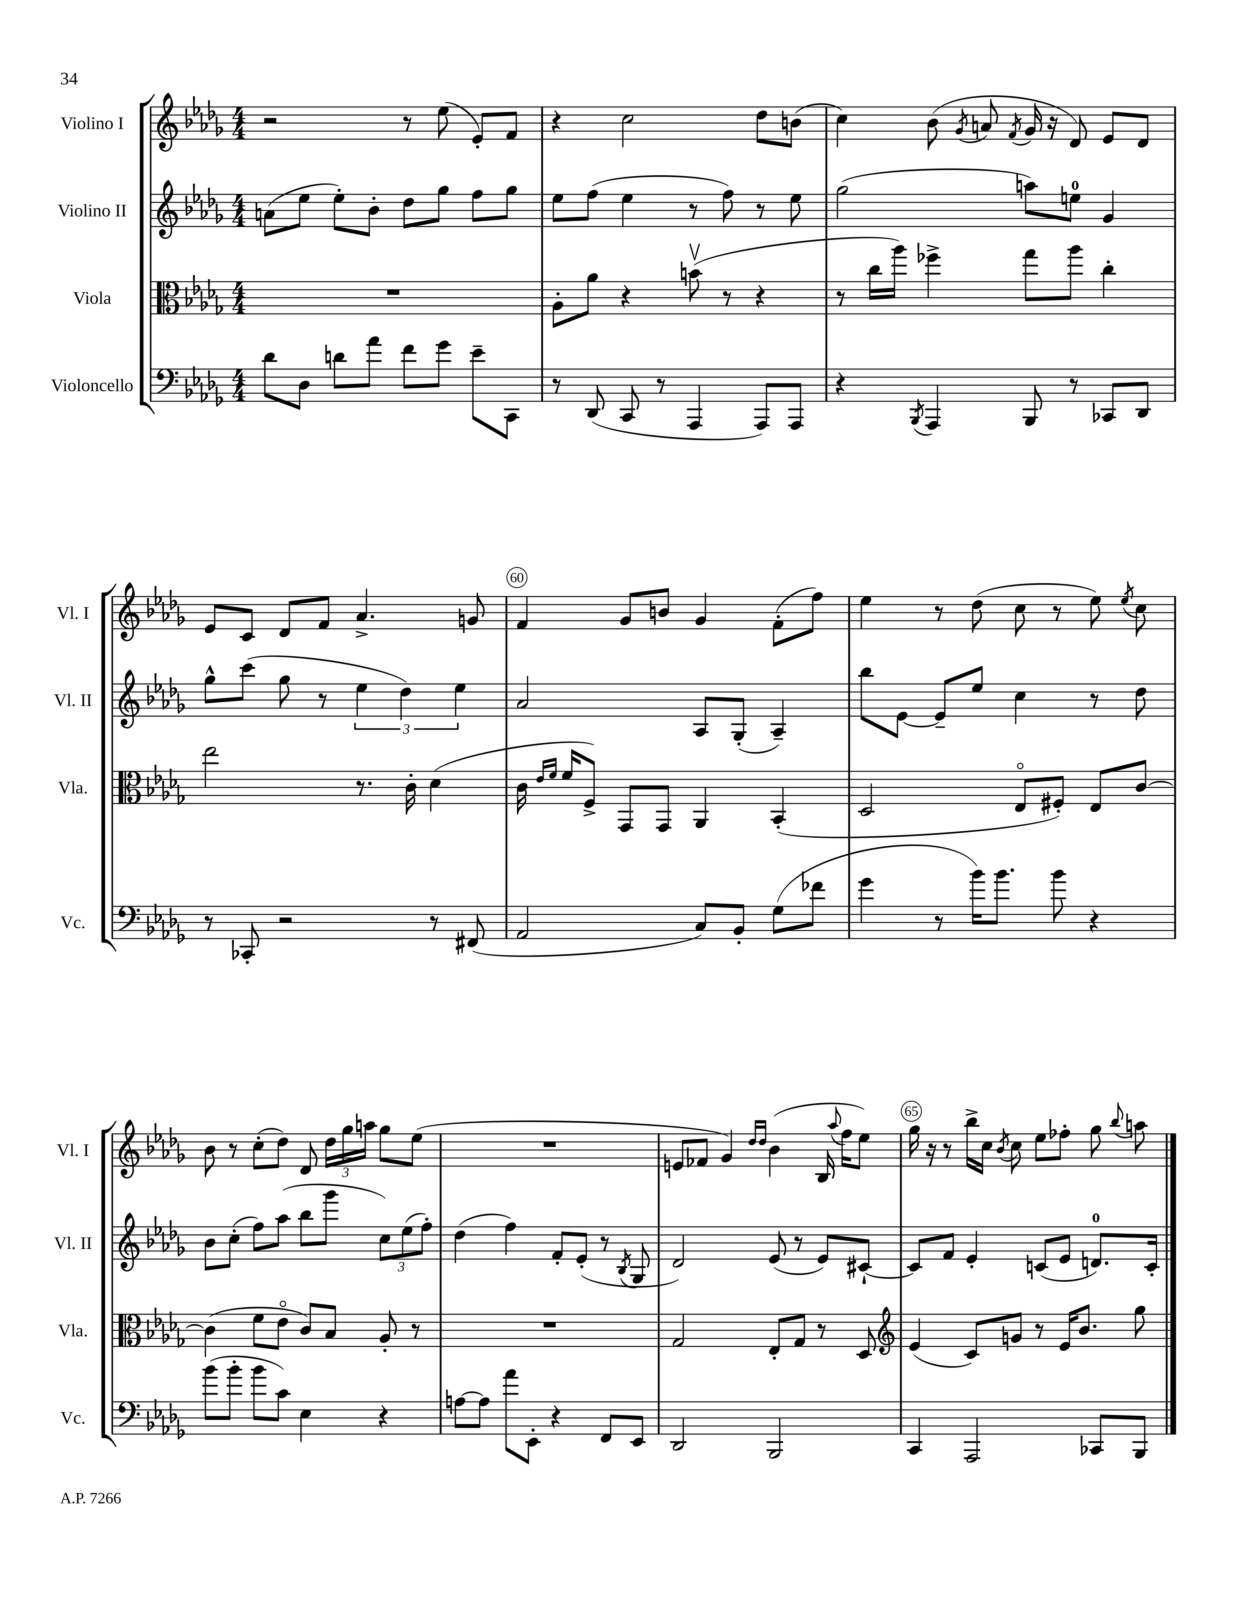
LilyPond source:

<<
\new StaffGroup <<
\new Staff = "s0" \with { instrumentName = "Violino I" shortInstrumentName = "Vl. I" } {
    \clef treble \key des \major \numericTimeSignature \time 4/4
    \autoBeamOff r2 r8 ees''8( ees'8[-.) f'8] |
    r4 c''2 des''8[ b'8]( |
    c''4) bes'8( \acciaccatura { ges'8 } a'8 \acciaccatura { f'8 } ges'16 r16 des'8) ees'8[ des'8] |
    ees'8[ c'8] des'8[ f'8] aes'4.-> g'8 |
    f'4 ges'8[ b'8] ges'4 f'8[-.( f''8]) |
    ees''4 r8 des''8( c''8 r8 ees''8) \acciaccatura { ees''8 } c''8 |
    bes'8 r8 c''8[-.( des''8]) des'8 \tuplet 3/2 { des''16[ ges''16 a''16] } ges''8[ ees''8]( |
    R1 |
    e'8[ fes'8] ges'4) \grace { des''16[ des''16] } bes'4( bes16 \appoggiatura { aes''8 } f''16[ ees''8]) |
    ges''16 r16 r8 bes''16[-> c''16] \acciaccatura { bes'8 } c''8 ees''8[ fes''8]-. ges''8 \appoggiatura { bes''8 } a''8 \bar "|." |
}
\new Staff = "s1" \with { instrumentName = "Violino II" shortInstrumentName = "Vl. II" } {
    \clef treble \key des \major \numericTimeSignature \time 4/4
    \autoBeamOff a'8[( ees''8] ees''8[-.) bes'8]-. des''8[ ges''8] f''8[ ges''8] |
    ees''8[ f''8]( ees''4 r8 f''8) r8 ees''8 |
    ges''2( a''8[) e''8]-0 ges'4 |
    ges''8[-^ c'''8]( ges''8 r8 \tuplet 3/2 { ees''4 des''4) ees''4 } |
    aes'2 aes8[ ges8]-.( aes4--) |
    bes''8[ ees'8]~ ees'8[-- ees''8] c''4 r8 des''8 |
    bes'8[ c''8]-.( f''8[) aes''8]( bes''8[ ges'''8] \tuplet 3/2 { c''8[) ees''8( f''8]-.) } |
    des''4( f''4) f'8[-. ees'8]-.( r8 \acciaccatura { bes8 } ges8 |
    des'2) ees'8( r8 ees'8[) cis'8]~-! |
    cis'8[ f'8] ees'4-. c'8[( ees'8] d'8.[-0) c'16]-. \bar "|." |
}
\new Staff = "s2" \with { instrumentName = "Viola" shortInstrumentName = "Vla." } {
    \clef alto \key des \major \numericTimeSignature \time 4/4
    \autoBeamOff R1 |
    aes8[-. aes'8] r4 b'8\upbow( r8 r4 |
    r8 c''16[ aes''16]) fes''4-> ges''8[ aes''8] c''4-. |
    ees''2 r8. c'16-. des'4( |
    c'16 \grace { ees'16[ f'16] } f'16[ f8]->) ges,8[ ges,8] aes,4 bes,4-.( |
    des2 ees8[\flageolet fis8]-.) ees8[ c'8]~ |
    c'4( f'8[ ees'8]\flageolet c'8[) bes8] aes8-. r8 |
    R1 |
    ges2 ees8[-. ges8] r8 des8 |
    \clef treble ees'4( c'8[) g'8] r8 ees'16[ bes'8.] ges''8 \bar "|." |
}
\new Staff = "s3" \with { instrumentName = "Violoncello" shortInstrumentName = "Vc." } {
    \clef bass \key des \major \numericTimeSignature \time 4/4
    \autoBeamOff des'8[ des8] d'8[ aes'8] f'8[ ges'8] ees'8[-- c,8] |
    r8 des,8( c,8 r8 aes,,4 aes,,8[) aes,,8] |
    r4 \acciaccatura { bes,,8 } aes,,4 bes,,8 r8 ces,8[ des,8] |
    r8 ces,8-. r2 r8 fis,8( |
    aes,2 c8[) bes,8]-. ges8[( fes'8] |
    ges'4 r8 bes'16[) bes'8.] bes'8 r4 |
    bes'8[( bes'8]-. bes'8[ c'8]) ees4 r4 |
    a8[~ a8] aes'8[ ees,8]-. r4 f,8[ ees,8] |
    des,2 bes,,2 |
    c,4 aes,,2 ces,8[ bes,,8] \bar "|." |
}
>>
>>
\layout { \context { \Score currentBarNumber = #56 \override BarNumber.break-visibility = ##(#f #t #t) barNumberVisibility = #(every-nth-bar-number-visible 5) \override BarNumber.stencil = #(make-stencil-circler 0.1 0.3 ly:text-interface::print) } }
